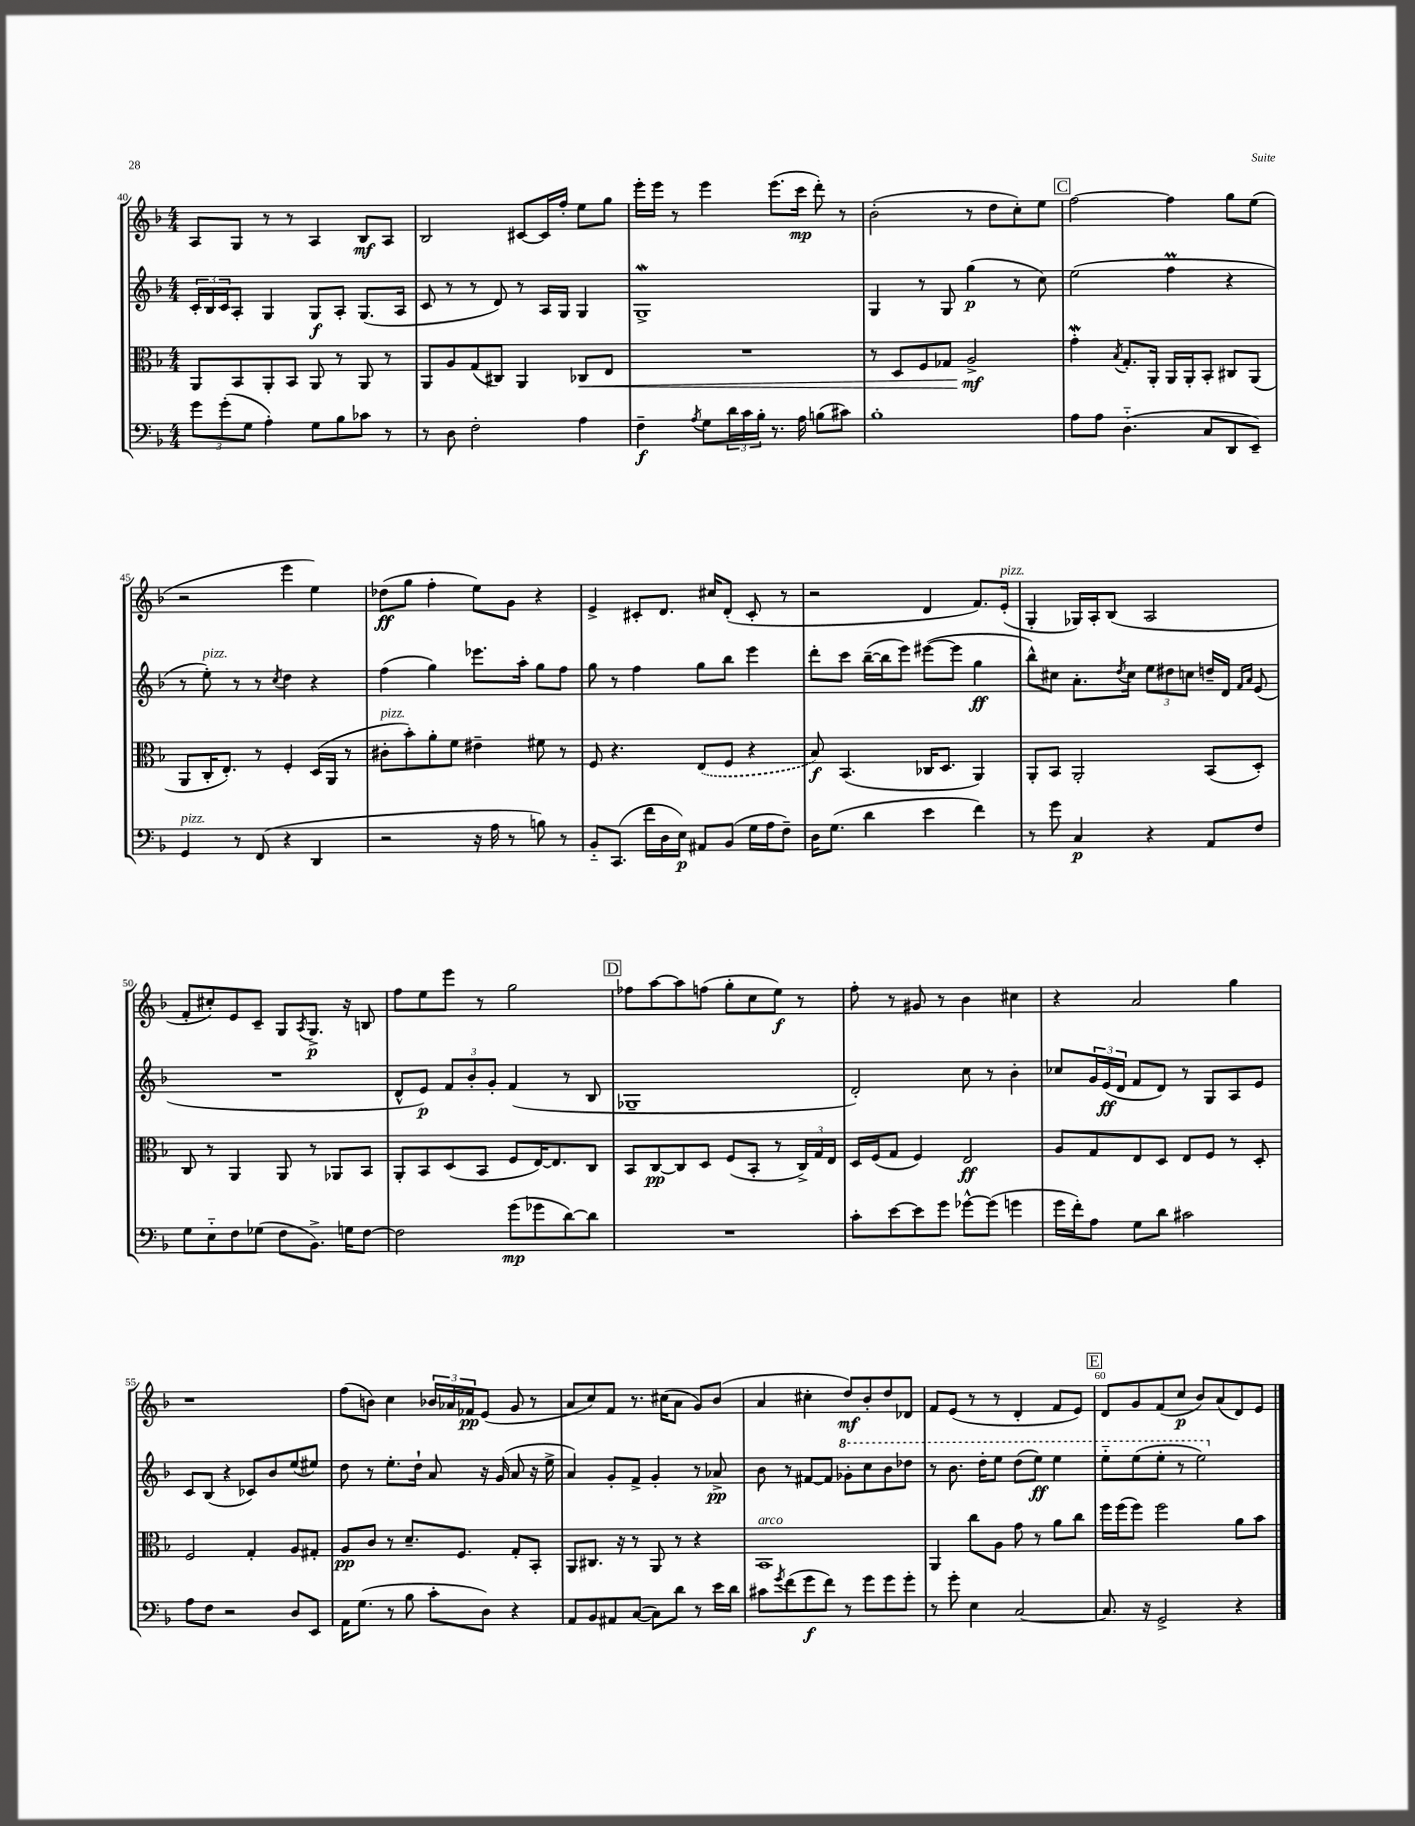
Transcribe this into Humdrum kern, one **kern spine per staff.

**kern	**dynam	**kern	**dynam	**kern	**dynam	**kern	**dynam
*part4	*part4	*part3	*part3	*part2	*part2	*part1	*part1
*staff4	*staff4	*staff3	*staff3	*staff2	*staff2	*staff1	*staff1
*clefF4	*	*clefC3	*	*clefG2	*	*clefG2	*
*k[b-]	*	*k[b-]	*	*k[b-]	*	*k[b-]	*
*M4/4	*	*M4/4	*	*M4/4	*	*M4/4	*
=40	=40	=40	=40	=40	=40	=40	=40
12g\L	.	8AA/L	.	24c'/LL	.	8A/L	.
.	.	.	.	24B-/	.	.	.
(12g'\	.	.	.	24c/J	.	.	.
.	.	8BB-/	.	8A'/J	.	8G/J	.
12G\J	.	.	.	.	.	.	.
4A'\)	.	8AA'/	.	4G/	.	8r	.
.	.	8BB-/J	.	.	.	8r	.
8G\L	.	8AA/	.	8G/L	f	4A/	.
8B-\	.	8r	.	8A'/J	.	.	.
8c-X\J	.	8AA/	.	(8.G/L	.	8B-/L	mf
8r	.	8r	.	.	.	8A/J	.
.	.	.	.	16A/Jk	.	.	.
=41	=41	=41	=41	=41	=41	=41	=41
8r	.	8AA/L	.	8c/	.	2B-/	.
8D\	.	8A/	.	8r	.	.	.
2F'\	.	(8G/	.	8r	.	.	.
.	.	8C#X/J)	.	8d/)	.	.	.
.	.	4AA/	.	8r	.	[8c#X/L	.
.	.	.	.	16A/LL	.	16c#/L]	.
.	.	.	.	16G/JJ	.	16ff'/JJ	.
!	!	!	!LO:HP:b	!	!	!	!
4A\	.	8C-X/L	<	4G/	.	8ee\L	.
.	.	8E/J	.	.	.	8gg\J	.
=42	=42	=42	=42	=42	=42	=42	=42
4F~\	f	1r	.	1GW^	.	16eee'\LL	.
.	.	.	.	.	.	16eee\JJ	.
.	.	.	.	.	.	8r	.
8qA/	.	.	.	.	.	.	.
8G\L	.	.	.	.	.	4eee\	.
24d\L	.	.	.	.	.	.	.
24c\	.	.	.	.	.	.	.
24B-'\JJ	.	.	.	.	.	.	.
8.r	.	.	.	.	.	(8.eee\L	.
16A\	.	.	.	.	.	16ccc\Jk	mp
(8Bn\L	.	.	.	.	.	8ddd'\)	.
8c#X\J)	.	.	.	.	.	8r	.
=43	=43	=43	=43	=43	=43	=43	=43
1B-'	.	8r	.	4G/	.	(2b-'\	.
.	.	8D/L	.	.	.	.	.
.	.	8F/	.	8r	.	.	.
.	.	8G-X/J	.	8G/	.	.	.
.	.	2A^/	mf	(4gg\	p	8r	.
.	.	.	.	.	.	8dd\L	.
.	.	.	.	8r	.	8cc'\)	.
.	.	.	.	8cc\)	.	8ee\J	.
.	.	.	[	.	.	.	.
!!LO:REH:place=s1:t=C
=44	=44	=44	=44	=44	=44	=44	=44
8A\L	.	4gW'\	.	(2ee\	.	[2ff\	.
8A\J	.	.	.	.	.	.	.
.	.	8qB-/	.	.	.	.	.
(4.D\	.	8.G'/L	.	.	.	.	.
.	.	16AA'/Jk	.	.	.	.	.
.	.	16AA/LL	.	4ffM\	.	4ff\]	.
.	.	16AA'/J	.	.	.	.	.
8C/L	.	8BB-'/J	.	.	.	.	.
8DD/	.	8C#X/L	.	4r	.	8gg\L	.
8EE~/J)	.	(8AA/J	.	.	.	(8ee\J	.
!!LO:LB:g=z
=45	=45	=45	=45	=45	=45	=45	=45
!LO:TX:a:i:t=pizz.	!	!	!	!	!	!	!
4GG/	.	8AA/L	.	8r	.	2r	.
!	!	!	!	!LO:TX:a:i:t=pizz.	!	!	!
.	.	16C'/K	.	8ee'\)	.	.	.
.	.	8.E'/J)	.	.	.	.	.
8r	.	.	.	8r	.	.	.
(8FF/	.	8r	.	8r	.	.	.
.	.	.	.	8qcc/	.	.	.
4r	.	4F'/	.	4dd\	.	4eee\	.
4DD/	.	(16D/LL	.	4r	.	4ee\)	.
.	.	16AA/JJ	.	.	.	.	.
.	.	8r	.	.	.	.	.
=46	=46	=46	=46	=46	=46	=46	=46
!	!	!LO:TX:a:i:t=pizz.	!	!	!	!	!
2r	.	8c#X'\L	.	(4ff\	.	(8dd-X\L	ff
.	.	8b-'\)	.	.	.	8gg\J	.
.	.	8a'\	.	4gg\)	.	4ff'\	.
.	.	8f\J	.	.	.	.	.
16r	.	4e#X~\	.	8.eee-X\L	.	8ee\L)	.
16A\	.	.	.	.	.	.	.
8r	.	.	.	.	.	8g\J	.
.	.	.	.	16aa'\Jk	.	.	.
8Bn\)	.	8f#X\	.	8gg\L	.	4r	.
8r	.	8r	.	8ff\J	.	.	.
=47	=47	=47	=47	=47	=47	=47	=47
8BB-/L	.	8F/	.	8gg\	.	4e^/	.
(8.CC/J	.	4.r	.	8r	.	.	.
.	.	.	.	4ff\	.	8c#X'/L	.
16f\LL	.	.	.	.	.	.	.
16D\	.	.	.	.	.	8.d/J	.
16E\JJ)	p	.	.	.	.	.	.
8AA#X/L	.	(8E/L	.	8gg\L	.	.	.
.	.	.	.	.	.	16cc#X/KL	.
(8BB-/J	.	8F/J	.	8bb-\J	.	(8d'/J	.
16G\LL	.	4r	.	4eee\	.	8c#'/	.
16A\J	.	.	.	.	.	.	.
8F~\J)	.	.	.	.	.	8r	.
=48	=48	=48	=48	=48	=48	=48	=48
16D\KL	.	8B-/)	f	8ddd'\L	.	2r	.
(8.G\J	.	.	.	.	.	.	.
.	.	(4.BB-/	.	8ccc\J	.	.	.
4d\	.	.	.	([16bb-~\LL	.	.	.
.	.	.	.	16bb-\J]	.	.	.
.	.	.	.	8eee\J)	.	.	.
4e\	.	16C-X/KL	.	([8eee#X\L	.	4d/	.
.	.	8.D/J	.	.	.	.	.
.	.	.	.	8eee#\J]	.	.	.
4f\)	.	4AA/)	.	4gg\	ff	8.f/L)	.
!	!	!	!	!	!	!LO:TX:a:i:t=pizz.	!
.	.	.	.	.	.	(16e'/Jk	.
=49	=49	=49	=49	=49	=49	=49	=49
8r	.	8AA'/L	.	8bb-^^\L)	.	4G'/	.
8g\	.	8BB-/J	.	8cc#X\J	.	.	.
4C/	p	2AA'/	.	8.a'\L	.	16G-X/LL)	.
.	.	.	.	.	.	16A'/J	.
.	.	.	.	.	.	(8B-/J	.
.	.	.	.	8qdd/	.	.	.
.	.	.	.	16cc#\Jk	.	.	.
4r	.	.	.	12ee\L	.	2A/	.
.	.	.	.	12dd#X\	.	.	.
.	.	.	.	12ccn\J	.	.	.
8AA/L	.	(8BB-/L	.	16ddn~/LL	.	.	.
.	.	.	.	16d/JJ	.	.	.
.	.	.	.	16qqf/LL	.	.	.
.	.	.	.	16qqa/JJ	.	.	.
8F/J	.	8D'/J)	.	(8e/	.	.	.
!!LO:LB:g=z
=50	=50	=50	=50	=50	=50	=50	=50
8G\L	.	8C/	.	1r	.	8f'/L	.
8E\	.	8r	.	.	.	8cc#X'/)	.
8F\	.	4AA/	.	.	.	8e/	.
(8G-X\J	.	.	.	.	.	8c~/J	.
8F\L	.	8AA/	.	.	.	8G/L	.
.	.	.	.	.	.	8qA/	.
8.BB-^\J)	.	8r	.	.	.	8.G^/J	p
.	.	8AA-X/L	.	.	.	.	.
16Gn\KL	.	.	.	.	.	16r	.
[8F\J	.	8BB-/J	.	.	.	8Bn/	.
=51	=51	=51	=51	=51	=51	=51	=51
2F\]	.	8AA'/L	.	8d^^/L	.	8ff\L	.
.	.	8BB-/	.	8e/J)	p	8ee\	.
.	.	(8D/	.	12f/L	.	8eee\J	.
.	.	.	.	12b-'/	.	.	.
.	.	8BB-/J	.	.	.	8r	.
.	.	.	.	12g'/J	.	.	.
(8g\L	mp	8F/L	.	(4f/	.	2gg\	.
8g-X\	.	[16E/K)	.	.	.	.	.
.	.	8.E/]	.	.	.	.	.
[8d\)	.	.	.	8r	.	.	.
8d\J]	.	8C/J	.	8B-/	.	.	.
!!LO:REH:place=s1:t=D
=52	=52	=52	=52	=52	=52	=52	=52
1r	.	8BB-/L	.	1G-X~	.	8ff-X\L	.
.	.	[8C/	pp	.	.	[8aa\	.
.	.	8C/]	.	.	.	8aa\]	.
.	.	8D/J	.	.	.	(8ffn\J	.
.	.	(8F/L	.	.	.	8gg'\L	.
.	.	8BB-'/J	.	.	.	8cc\	.
.	.	8r	.	.	.	8ee\J)	f
.	.	24C^/LL)	.	.	.	8r	.
.	.	24G/	.	.	.	.	.
.	.	24E/JJ	.	.	.	.	.
=53	=53	=53	=53	=53	=53	=53	=53
8c'\L	.	16D/LL	.	2d'/)	.	8ff'\	.
.	.	(16F/J	.	.	.	.	.
[8e\	.	8G/J	.	.	.	8r	.
8e\]	.	4F/)	.	.	.	8g#X/	.
8g\J	.	.	.	.	.	8r	.
[8g-X^^\L	.	2E/	ff	8cc\	.	4b-\	.
(8g-\J]	.	.	.	8r	.	.	.
4gn\	.	.	.	4b-'\	.	4cc#X\	.
=54	=54	=54	=54	=54	=54	=54	=54
16g\LL	.	8A/L	.	8cc-X/L	.	4r	.
16f'\J)	.	.	.	.	.	.	.
8A\J	.	8G/	.	24g/L	.	.	.
.	.	.	.	(24e/	ff	.	.
.	.	.	.	24d/JJ	.	.	.
8G\L	.	8E/	.	8f/L	.	2a/	.
8d\J	.	8D/J	.	8d/J)	.	.	.
2c#X\	.	8E/L	.	8r	.	.	.
.	.	8F/J	.	8G/L	.	.	.
.	.	8r	.	8A/	.	4gg\	.
.	.	8D'/	.	8e/J	.	.	.
!!LO:LB:g=z
=55	=55	=55	=55	=55	=55	=55	=55
8A\L	.	2F/	.	8c/L	.	1r	.
8F\J	.	.	.	(8B-/J	.	.	.
2r	.	.	.	4r	.	.	.
.	.	4G'/	.	8c-X/L)	.	.	.
.	.	.	.	8b-/	.	.	.
8D/L	.	8A/L	.	(8ee/	.	.	.
8EE/J	.	8G#X'/J	.	8ee#X/J)	.	.	.
=56	=56	=56	=56	=56	=56	=56	=56
16AA\KL	.	8A/L	pp	8dd\	.	(8ff\L	.
(8.G\J	.	.	.	.	.	.	.
.	.	8c/J	.	8r	.	8bn\J)	.
8r	.	8r	.	8.ee'\L	.	4cc\	.
8B-\	.	8.d~/L	.	.	.	.	.
.	.	.	.	16dd`\Jk	.	.	.
8c'\L	.	.	.	8a/	.	24b-X/LL	.
.	.	.	.	.	.	24a-X/	.
.	.	8.F/J	.	.	.	.	.
.	.	.	.	.	.	24f-X/J	pp
8D\J)	.	.	.	16r	.	(8e/J	.
.	.	.	.	(16g/	.	.	.
4r	.	8G'/L	.	8a/	.	8g/	.
.	.	8BB-'/J	.	16r	.	8r	.
.	.	.	.	16ee^\	.	.	.
=57	=57	=57	=57	=57	=57	=57	=57
8AA/L	.	8AA/L	.	4a/)	.	8a/L	.
8BB-/	.	8.C#X/J	.	.	.	8cc/)	.
8AA#X/	.	.	.	8g'/L	.	8f/J	.
.	.	16r	.	.	.	.	.
([8C/J	.	8r	.	8f^/J	.	8.r	.
8C\L])	.	8AA/	.	4g'/	.	.	.
.	.	.	.	.	.	(16cc#X\KL	.
8d\J	.	8r	.	.	.	8a\J	.
8r	.	4r	.	8r	.	8g/L)	.
16e\LL	.	.	.	8a-X^/	pp	(8b-/J	.
16d\JJ	.	.	.	.	.	.	.
=58	=58	=58	=58	=58	=58	=58	=58
!	!	!LO:TX:a:i:t=arco	!	!	!	!	!
8c#X\L	.	1BB-	.	8b-\	.	4a/	.
8qg/	.	.	.	.	.	.	.
(8f\	.	.	.	8r	.	.	.
8g\	f	.	.	[8f#X/L	.	4cc#X'\	.
8f\J)	.	.	.	8f#/J]	.	.	.
*	*	*	*	*8va	*	*	*
8r	.	.	.	8gg-X'\L	.	8dd/L)	mf
8g\L	.	.	.	8ccc\	.	8b-'/	.
8g\	.	.	.	8bb-\	.	8dd/	.
8g'\J	.	.	.	8ddd-X\J	.	8d-X/J	.
=59	=59	=59	=59	=59	=59	=59	=59
8r	.	4AA/	.	8r	.	8f/L	.
8g'\	.	.	.	8.bb-\	.	(8e/J	.
4E\	.	8cc\L	.	.	.	8r	.
.	.	.	.	16ddd'\KL	.	.	.
.	.	8A\J	.	8eee\J	.	8r	.
[2C/	.	8g\	.	(8ddd\L	.	4d'/	.
.	.	8r	.	8eee\J)	ff	.	.
.	.	8a\L	.	4eee\	.	8f/L	.
.	.	8cc\J	.	.	.	8e/J)	.
!!LO:REH:place=s1:t=E
=60	=60	=60	=60	=60	=60	=60	=60
8.C/]	.	16ff\LL	.	8eee\L	.	8d/L	.
.	.	(16ff\J	.	.	.	.	.
.	.	8ff\J)	.	(8eee\	.	8g/	.
16r	.	.	.	.	.	.	.
2GG^/	.	2ff\	.	8eee'\J	.	(8f/	.
.	.	.	.	8r	.	8cc/J	p
.	.	.	.	2eee\)	.	8b-/L)	.
.	.	.	.	.	.	(8a/	.
4r	.	8a\L	.	.	.	8d/)	.
.	.	8b-\J	.	.	.	8e/J	.
*	*	*	*	*X8va	*	*	*
==	==	==	==	==	==	==	==
*-	*-	*-	*-	*-	*-	*-	*-
